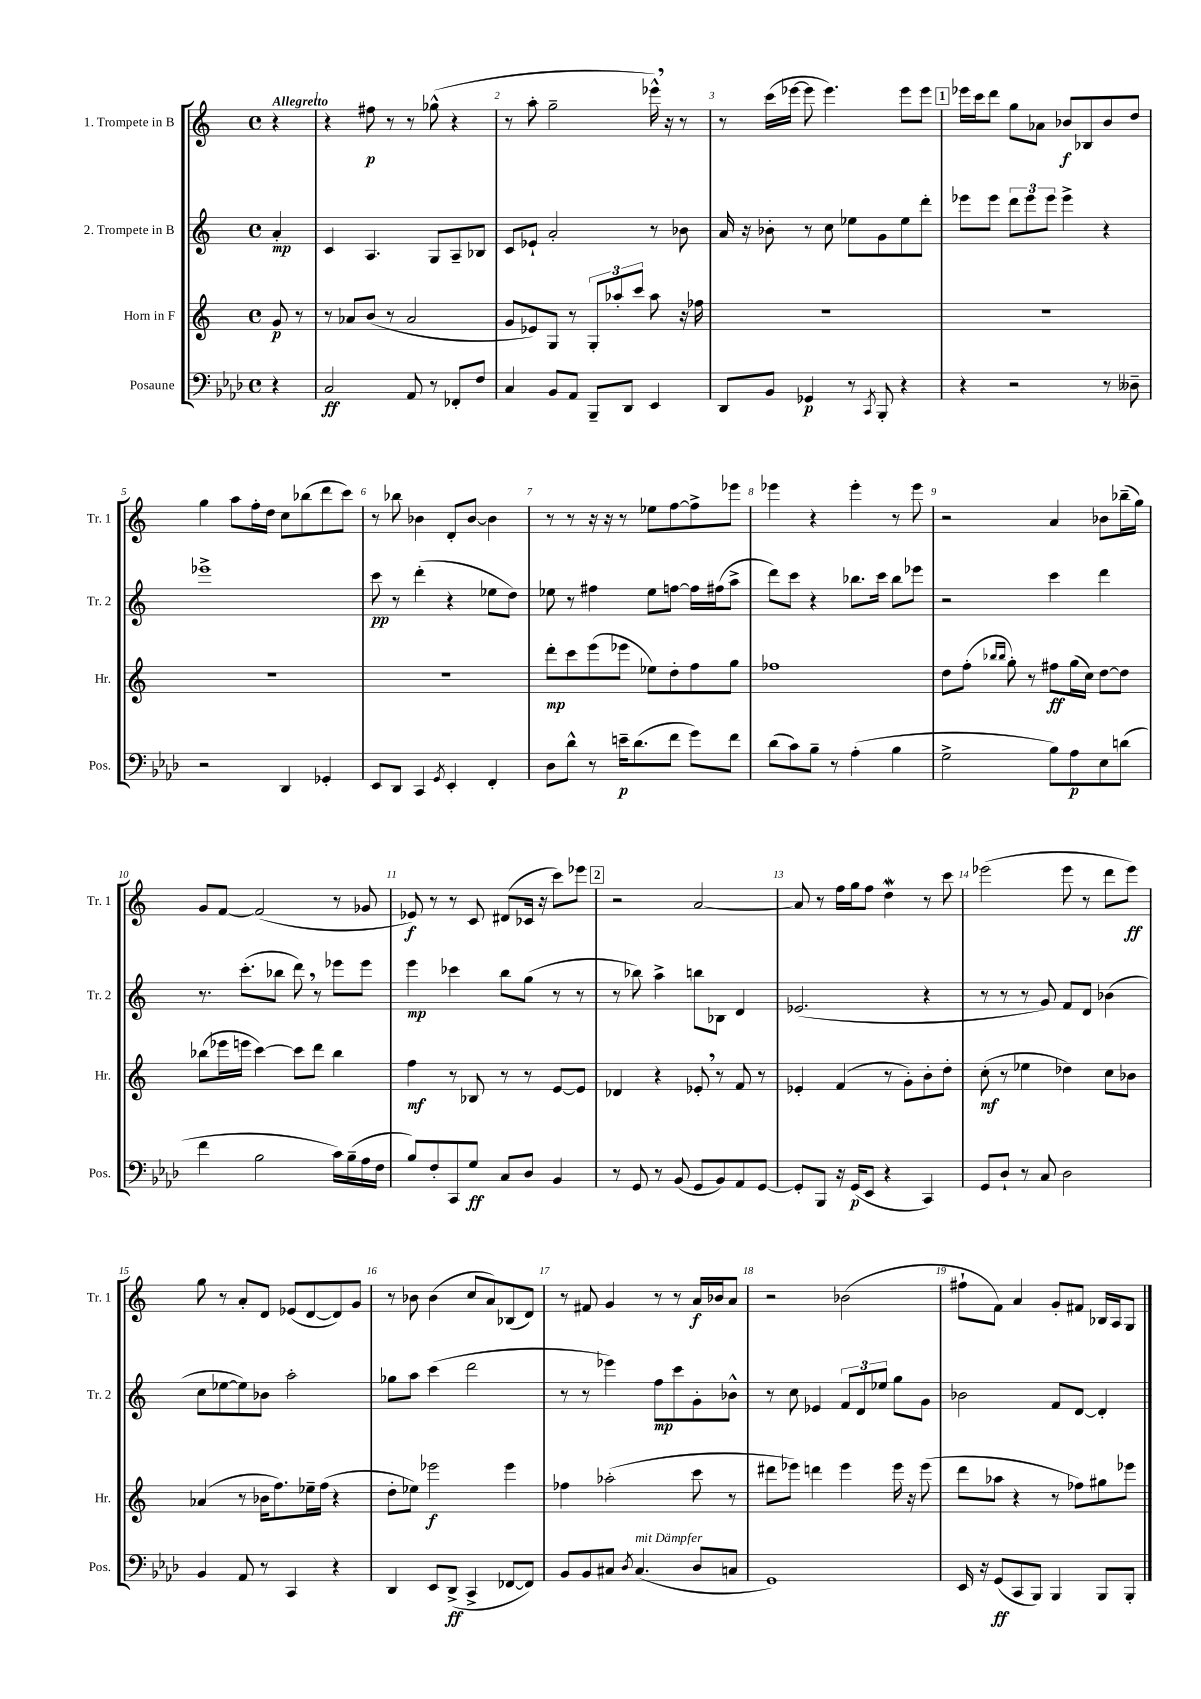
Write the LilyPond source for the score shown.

<<
\new StaffGroup <<
\new Staff = "s0" \with { instrumentName = "1. Trompete in B" shortInstrumentName = "Tr. 1" } {
    \clef treble \key c \major \defaultTimeSignature \time 4/4 \partial 4 \tempo "Allegretto"
    r4 |
    r4 fis''8\p r8 r8 ges''8-^( r4 |
    r8 a''8-. g''2-- ees'''16-^) \breathe r16 r8 |
    r8 c'''16( ees'''16~ ees'''8 ees'''4.) ees'''8 ees'''8 |
    \mark \markup { \box "1" } ees'''16 c'''16 d'''8 g''8 aes'8 bes'8\f bes8 bes'8 d''8 |
    g''4 a''8 f''16-. d''16 c''8 bes''8( d'''8 c'''8) |
    r8 bes''8 bes'4 d'8-. bes'8~ bes'4 |
    r8 r8 r16 r16 r8 ees''8 f''8~ f''8-> ees'''8 |
    ees'''4 r4 ees'''4-. r8 ees'''8 |
    r2 a'4 bes'8 bes''16--( g''16) |
    g'8 f'8~ f'2( r8 ges'8 |
    ees'8\f) r8 r8 c'8 dis'8( ces'16 r16 c'''8) ees'''8 |
    \mark \markup { \box "2" } r2 a'2~ |
    a'8 r8 f''16 g''16 f''8 d''4\mordent r8 c'''8 |
    ees'''2( ees'''8 r8 d'''8 ees'''8\ff) |
    g''8 r8 a'8-. d'8 ees'8( d'8~ d'8) g'8 |
    r8 bes'8 bes'4( c''8 a'8) bes8( d'8) |
    r8 fis'8 g'4 r8 r8 a'16\f bes'16 a'8 |
    r2 bes'2( |
    fis''8-! f'8) a'4 g'8-. fis'8 bes16 a16 g8 \bar "|." |
}
\new Staff = "s1" \with { instrumentName = "2. Trompete in B" shortInstrumentName = "Tr. 2" } {
    \clef treble \key c \major \defaultTimeSignature \time 4/4 \partial 4
    a'4-.\mp |
    c'4 a4. g8 a8-- bes8 |
    c'8 ees'8-! a'2-. r8 bes'8 |
    a'16 r16 bes'8-. r8 c''8 ees''8 g'8 ees''8 d'''8-. |
    \mark \markup { \box "1" } ees'''8 ees'''8 \tuplet 3/2 { d'''8 ees'''8 ees'''8 } ees'''4-> r4 |
    ees'''1-> |
    c'''8\pp r8 d'''4-.( r4 ees''8 d''8) |
    ees''8 r8 fis''4 ees''8 f''8~ f''16 fis''16( a''8-> |
    d'''8) c'''8 r4 bes''8. c'''16 bes''8 ees'''8 |
    r2 c'''4 d'''4 |
    r8. c'''8.-.( bes''8 d'''8) \breathe r8 ees'''8 ees'''8 |
    e'''4\mp ces'''4 b''8 g''8( r8 r8 |
    \mark \markup { \box "2" } r8 bes''8) a''4-> b''8 bes8 d'4 |
    ees'2.( r4 |
    r8 r8 r8 g'8) f'8 d'8 bes'4( |
    c''8 ees''8~ ees''8) bes'8 a''2-. |
    ges''8 a''8 c'''4( d'''2 |
    r8 r8 ees'''4) f''8\mp c'''8 g'8-. bes'8-^ |
    r8 c''8 ees'4 \tuplet 3/2 { f'8 d'8 ees''8 } g''8 g'8 |
    bes'2 f'8 d'8~ d'4-. \bar "|." |
}
\new Staff = "s2" \with { instrumentName = "Horn in F" shortInstrumentName = "Hr." } {
    \clef treble \key c \major \defaultTimeSignature \time 4/4 \partial 4
    g'8\p r8 |
    r8 aes'8 b'8( r8 aes'2 |
    g'8 ees'8) g8 r8 \tuplet 3/2 { g8-. aes''8-. c'''8 } aes''8 r16 fes''16 |
    R1 |
    \mark \markup { \box "1" } R1 |
    R1 |
    R1 |
    d'''8-.\mp c'''8 e'''8( ees'''8 ees''8) d''8-. f''8 g''8 |
    fes''1 |
    d''8 f''8-.( \grace { bes''16 bes''16 } g''8-.) r8 fis''8\ff g''16( c''16) d''8~ d''8 |
    bes''8( ees'''16 e'''16 c'''4~) c'''8 d'''8 bes''4 |
    f''4\mf r8 bes8 r8 r8 e'8~ e'8 |
    \mark \markup { \box "2" } des'4 r4 ees'8-. \breathe r8 f'8 r8 |
    ees'4-. f'4( r8 g'8-.) b'8-. d''8-. |
    c''8-.\mf( r8 ees''4 des''4) c''8 bes'8 |
    aes'4( r8 bes'16 f''8.) ees''16-- f''16( r4 |
    d''8-. ees''8) ees'''2\f ees'''4 |
    fes''4 aes''2-.( c'''8 r8 |
    dis'''8 ees'''8) d'''4 ees'''4 ees'''16 r16 ees'''8( |
    d'''8 aes''8 r4 r8 fes''8) gis''8 ees'''8 \bar "|." |
}
\new Staff = "s3" \with { instrumentName = "Posaune" shortInstrumentName = "Pos." } {
    \clef bass \key aes \major \defaultTimeSignature \time 4/4 \partial 4
    r4 |
    c2\ff aes,8 r8 fes,8-. f8 |
    c4 bes,8 aes,8 bes,,8-- des,8 ees,4 |
    des,8 bes,8 ges,4\p r8 \acciaccatura { c,8 } bes,,8-. r4 |
    \mark \markup { \box "1" } r4 r2 r8 deses8-- |
    r2 des,4 ges,4-. |
    ees,8 des,8 c,4 \acciaccatura { g,8 } ees,4-. f,4-. |
    des8 des'8-^ r8 e'16--\p des'8.( f'8 g'8) f'8 |
    des'8( c'8) bes8-- r8 aes4-.( bes4 |
    g2-> bes8) aes8\p ees8 d'8( |
    f'4 bes2 c'16) bes16--( aes16 f16 |
    bes8) f8-. c,8 g8\ff c8 des8 bes,4 |
    \mark \markup { \box "2" } r8 g,8 r8 bes,8( g,8 bes,8) aes,8 g,8~ |
    g,8-. bes,,8 r16 g,16\p( ees,8 r4 c,4) |
    g,8 des8-! r8 c8 des2 |
    bes,4 aes,8 r8 c,4 r4 |
    des,4 ees,8 des,8->\ff( c,4-> fes,8~ fes,8) |
    bes,8 bes,8 cis8 \acciaccatura { des8 } cis4.^\markup { \italic "mit Dämpfer" }( des8 c8 |
    g,1) |
    ees,16 r16 g,8\ff( c,8 bes,,8) bes,,4 bes,,8 bes,,8-. \bar "|." |
}
>>
>>
\layout { \context { \Score \override BarNumber.break-visibility = ##(#f #t #t) barNumberVisibility = #all-bar-numbers-visible } }
